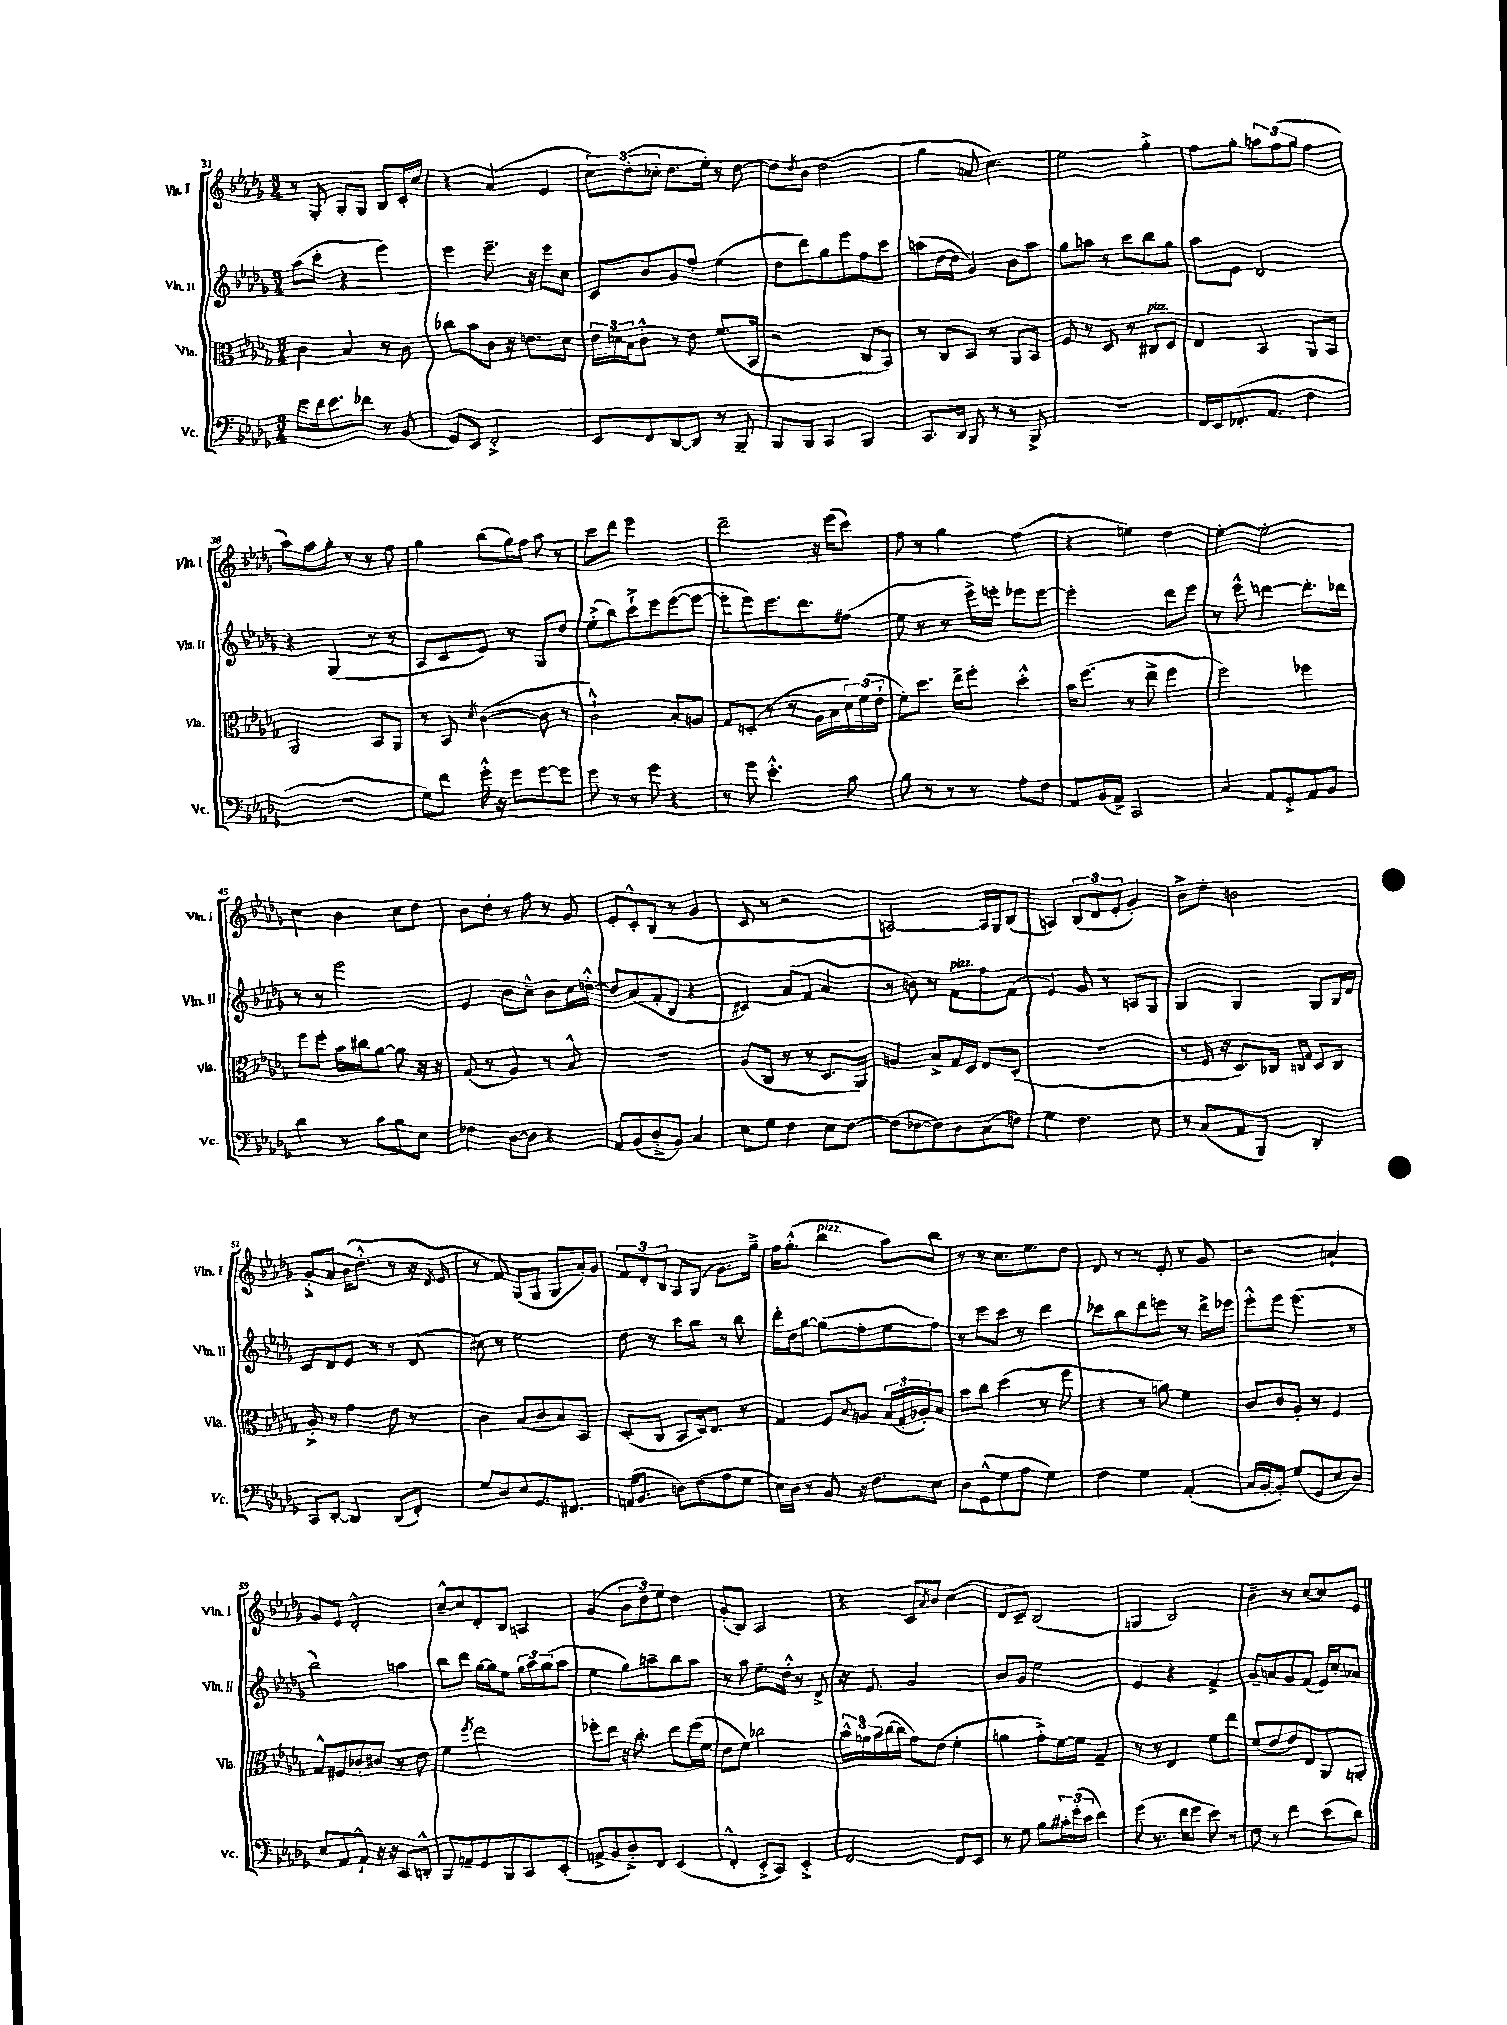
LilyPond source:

<<
\new StaffGroup <<
\new Staff = "s0" \with { instrumentName = "Vln. I" shortInstrumentName = "Vln. I" } {
    \clef treble \key des \major \numericTimeSignature \time 3/4
    r8 ges8-. ges8-. ges8 bes8 c'16-. c''16 |
    r4 aes'4( ees'4 |
    \tuplet 3/2 { c''8) des''8-.( ces''8-. } des''8. ees''16-.) r8 des''8~ |
    des''8 \acciaccatura { des''8 } bes'8 des''2( |
    ges''4 a'8 c''4.) |
    ees''2 ges''4-.-> |
    f''8 ges''8-. \tuplet 3/2 { a''8 f''8( ges''8 } f''4 |
    aes''8) aes''8 ges''8-. r8 r8 f''8 |
    ges''4 bes''8( ges''16) f''16 aes''8 r8 |
    c'''8 des'''8 ees'''2 |
    des'''2-- r16 ees'''16( c'''8) |
    f''8 r8 ges''4 f''4( |
    r4 e''4) des''4 |
    ees''4~-. ees''2-. |
    c''4 bes'4 c''8 des''8 |
    bes'8 des''8-. r8 f''8 r8 ges'8 |
    ees'8-. c'8-.-^ bes8( r8 ges'4 |
    c'8 r8 r2 |
    a2~) a16 ges16 bes8( |
    a4) \tuplet 3/2 { bes8( des'8 ees'8-. } ges'4-.) |
    bes'8-> des''8-. b'2 |
    ges'8-.-> aes'8 bes'16( des''8.-.-^ r8 r16 \acciaccatura { des'8 } ees'16 |
    r8 f'8) ges8( ges8 ges8 aes'16-.) ges'16 |
    \tuplet 3/2 { f'8 des'8-. bes8 } aes8 ges8( ges'8.) ges''16---> |
    f''16 ges''8.-.-^( bes''4^\markup { \italic "pizz." } aes''8) bes''8 |
    r8 r8 c''8. ees''8. des''8 |
    des'8 r8 r8 ees'8-. r8 ges'8 |
    r2 a'4-! |
    ges'8 ees'8 des'2-.-^ |
    c''8~---^ c''8 des'8-. bes8 a4 |
    ges'4( \tuplet 3/2 { bes'8 des''8) ees''8 } des''4 |
    ges'8-.( bes8) aes2 |
    r4 c'8 \acciaccatura { aes'8 } bes'8 c''4( |
    des'8 c'8--) bes2( |
    g4 bes2) |
    bes'4-- r8 c''8~ c''8 ees'8 \bar "|." |
}
\new Staff = "s1" \with { instrumentName = "Vln. II" shortInstrumentName = "Vln. II" } {
    \clef treble \key des \major \numericTimeSignature \time 3/4
    aes''8( c'''8-. r4 ees'''4) |
    ees'''4 ees'''8.-- r16 ees'''8 c''8 |
    c'8 bes'8 ges'8 f''8-. ees''4( |
    des''8 des'''8) ges''8 ees'''8 f''8 c'''8 |
    a''8( des''16~ des''16 ges'4) bes'8 a''8 |
    ges''8 a''8 r8 c'''8 bes''8 ges''8 |
    aes''8 ees'8 des'2 |
    r4 ges4( r8 r8 |
    aes8 c'8 ees'8) r8 ges8 des''8 |
    ees''8-.->( bes''8) c'''8-!-> ees'''8 ees'''8~( ees'''8~ |
    ees'''8-. ees'''8) ees'''8. des'''8. fis''8( |
    ees''8 r8 r8 ees'''16->) e'''16-. ees'''8 ees'''8~ |
    ees'''2-. des'''8 ees'''8 |
    r8 ees'''8-^ d'''4~ d'''8.-. des'''16 |
    r8 r8 ees'''2 |
    ees'4 bes'8 c''8---^ bes'8 c''16 d''16~-.-^ |
    d''8 aes'8( f'8-. bes8 r4 |
    cis'4) aes'8( f'8 aes'4 |
    r8 b'8) r8 f'8^\markup { \italic "pizz." } f''8 f'8( |
    ees'4) ges'8 r8 a8 ges8 |
    ges4 ges4 ges8 ges16 des'16 |
    c'8 des'8 ees'8 r8 r8 des'8( |
    cis''8) r8 ees''2 |
    des''8 r8 c'''8 bes''8 r8 bes''8 |
    des'''16-. des''16 ges''8~ ges''8( f''8-. ees''8 f''8) |
    r8 ees'''8 c'''8 r8 des'''4 |
    ces'''8 bes''8 des'''8 e'''8 r8 des'''16-> ees'''16 |
    ees'''8-.-^ ees'''8 ees'''4.( r8 |
    bes''2) a''4 |
    bes''8 des'''8 ges''16~ ges''16 ees''8 \tuplet 3/2 { ges''16 aes''16 ges''16( } aes''8 |
    ees''4 ges''8) a''8-- bes''8 a''8 |
    r8 aes''8 ees''8.-- des''16-.-^ r8 des'8-> |
    r16 ees'8. ges'2 |
    bes'8 ges'8 ees''2 |
    ees'4 r4 f'4-> |
    ges'8-- a'8 ges'8 f'8( ees'16) c''16-. aes'8 \bar "|." |
}
\new Staff = "s2" \with { instrumentName = "Vla." shortInstrumentName = "Vla." } {
    \clef alto \key des \major \numericTimeSignature \time 3/4
    c'4 bes4 r8 c'8 |
    ces''8 bes'8 c'8 r16 e'8. des'8 |
    \tuplet 3/2 { ees'16 d'16 bes16 } c'8-.-^ r8 ees'8 f'8.( bes,16 |
    r2 c8 bes,8) |
    r8 c8 bes,8 r8 aes,8 bes,8 |
    f8 r8 des8 r8 cis8^\markup { \italic "pizz." } des8 |
    ees4 bes,4 aes,8 bes,8 |
    aes,2 bes,8 aes,8 |
    r8 bes,8 \acciaccatura { des'8 } c'4~( c'8 r8 |
    c'2-!-^) bes8-. a8 |
    ges8 d8-.( r8 r8 aes16 bes16 \tuplet 3/2 { des'16) f'16( ees'16-! } |
    f'8-.) des''8. ees''16-> f''8-. des''4-.-^ |
    bes'16 f''8.( r8 ees''8-> f''4 |
    f''2) fes''4 |
    f''8 f''8-. bes'16 cis''16 aes'8~ aes'8 r16 r16 |
    ges8( r8 aes4) r8 bes8-^ |
    R2. |
    aes8( c8 r8 r8 des8. aes,16) |
    a4 bes8-> ges16 des16 ees8 des8-.( |
    R2. |
    r8 f16 r16 des8.) ces16 \grace { c16 ges16 } des8 c8 |
    aes8-.-> r8 ges'4 ees'8 r8 |
    c'4 bes8( c'8 bes8) bes,8 |
    des8-.( c8 bes,8 des16) ees8. r8 |
    ges4 f8 \appoggiatura { bes8 } a8 \tuplet 3/2 { bes16( ges16-. aes16-.) } bes8 |
    bes'8 c''8 des''4( r8 f''8 |
    r4 r8 a'8) f'4 |
    c'8 c'8 aes8-. r8 f4 |
    ges8-^ fis8 ces'8-. cis'8 r8 ees'8 |
    f'4 \acciaccatura { f''8 } ees''2 |
    fes''8-. ees''8 r16 c''8.-. ees''8 fes''16( f'16 |
    ees'8 f'8) ces''2 |
    \tuplet 3/2 { bes'16-^ a'16 bes'16( } c''16~ c''16 ges'8) ees'8( f'4-. |
    a'4 ges'8-.->) f'16~ f'16 ges4-- |
    r8 r8 ees4 f'8 ees''8 |
    f'8( ees'8 ees'8) ees8 aes,8 a,8-. \bar "|." |
}
\new Staff = "s3" \with { instrumentName = "Vc." shortInstrumentName = "Vc." } {
    \clef bass \key des \major \numericTimeSignature \time 3/4
    ges'8 f'16 ees'8. fes'8 r8 bes,8( |
    ges,8) ees,8 f,2-.-> |
    ees,8 f,8 des,8~ des,8 r8 bes,,8-- |
    bes,,8 bes,,8 c,4 bes,,4 |
    c,8. des,16 bes,,8 r8 r8 bes,,8-> |
    R2. |
    f,16 ees,16 fes,8.-.( aes,8. f4 |
    R2. |
    ges8) f'8 ges'16-.-^ r16 ges'8 ges'8~ ges'8 |
    ges'8 r8 r8 ges'8 r4 |
    r8 ges'8 ees'4.-.-^ c'8 |
    bes8 r8 r8 r8 aes8-. f8 |
    aes,8 bes,16( aes,16->) c,2 |
    c4 aes,8 ges,8-.-> aes,8 bes,8 |
    des'4 r8 c'8 bes8 ees8 |
    fes4 des8~ des8 r4 |
    aes,8 bes,8( des8-.-> bes,8) c4 |
    ees8 ges8 f4 ees8 f8~ |
    f8( fes8~ fes8) des8 c8( f8) |
    ges4 f4. ees8 |
    r8 c8( aes,8 bes,,8) des,4-. |
    c,8 des,8~-. des,4 des,8( f,8-.) |
    ges8 des8 ees8 ges,8. fis,8. |
    a,16( bes,8. d8) f8( aes8 ges8 |
    ees16) des16 r8 bes,8 r16 f8. ees8 |
    des8 ges,8-^( ges8 aes8 ges4) |
    f4 ges4 aes,4-.( |
    c16 bes,16~-. bes,8-.) ges8( ges,8 ees8 des8) |
    ees8 aes,8 aes,8-!-^ r16 r16 c,8 d,8-.-^ |
    bes,,8 a,8-- ges,8 bes,,8 c,8 ees,8-.( |
    a,8-> bes,8 des8-.->) f,8 ees,4( |
    f,4-.-^ ees,8-.-> c,8) ees,4-.-> |
    f,2~ f,8 ees,8 |
    r8 ges8 bes8 \tuplet 3/2 { cis'16-. ges'16-.( ees'16 } f'4) |
    ges'8( r8. f'16 ges'8 ees'8) r8 |
    f8 r8 f'4 ees'8( des'8) \bar "|." |
}
>>
>>
\layout { \context { \Score currentBarNumber = #31 } }
